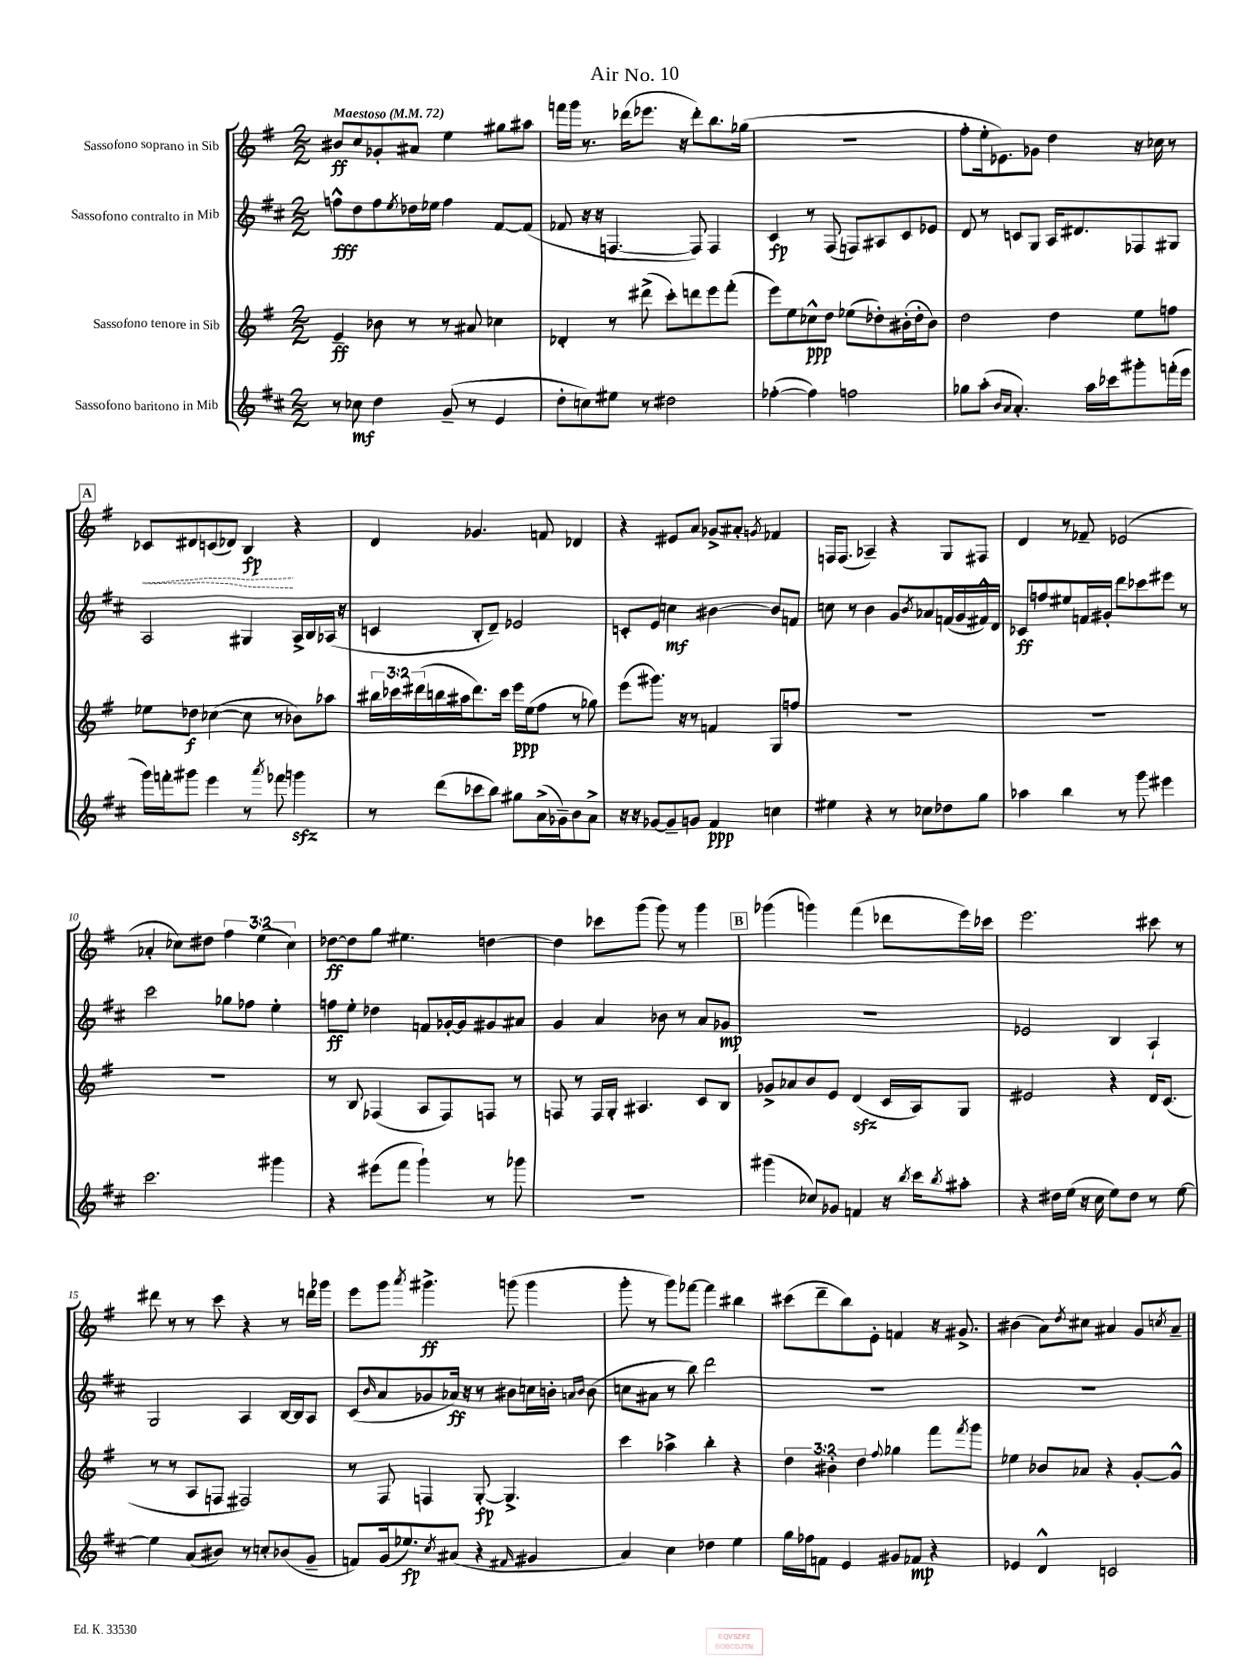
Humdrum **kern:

**kern	**kern	**kern	**kern
*staff4	*staff3	*staff2	*staff1
*clefG2	*clefG2	*clefG2	*clefG2
*k[f#c#]	*k[f#]	*k[f#c#]	*k[f#]
*M2/2	*M2/2	*M2/2	*M2/2
*MM72	*MM72	*MM72	*MM72
8r	4e~	8ff^^	8b#
8cc-	.	8dd	8cc
4dd	8b-	8ff	8g-'
.	.	8qee	.
.	8r	16dd-	8a#
.	.	16ee-	.
(8g~	8r	4ff	4ee
8r	8a#	.	.
4e	4cc-	[8f#	8gg#
.	.	(8f#]	8aa#
=	=	=	=
8dd'	4d-'	8f-	16fff
.	.	.	16ggg
8cc)	.	16r	8.r
.	.	16r	.
8ee#	8r	[4.F	.
.	.	.	(16ddd-
8r	(8ddd#^	.	8.eee-
2dd#	8ccc')	.	.
.	.	.	16r
.	8ddd	8F])	8ddd-')
.	8eee	4F	8.bb
.	(8fff#'	.	.
.	.	.	(16gg-
=	=	=	=
([4ff-'	8eee)	4c#	1r
.	8ee	.	.
4ff-])	8cc-^^	8r	.
.	8dd	(8F#	.
2ff	(8ee-	8F)	.
.	8dd-')	8A#	.
.	(16b#'	8c#	.
.	16dd-'	.	.
.	8b#)	8e-	.
=	=	=	=
8gg-	2dd	8d	8ff#'
(8aa'	.	8r	16ee'
.	.	.	8.e-)
16qqb	.	.	.
16qqa	.	.	.
4.a')	.	8c	.
.	.	8G	8g-
.	4dd	16A	4dd
.	.	8.d#	.
16aa	.	.	.
16ccc-	.	.	.
8ggg#'	8ee	8F-	16r
.	.	.	16cc-
(16fff'	8ff	8G#	8r
16eee	.	.	.
=	=	=	=
16ggg)	8ee-	2A	8c-
16fff'	.	.	.
8ggg#	8dd-	.	8d#
4eee	([4cc-	.	(8c
.	.	.	8d-)
8r	8cc-]	4G#	4B
8qaaa	.	.	.
8fff-	8r	.	.
4ggg	8b-)	16A^	4r
.	.	16B	.
.	8aa-	(16A-	.
.	.	16r	.
=	=	=	=
8r	24bb#	4c	4d
.	24ccc-	.	.
.	(24ddd#	.	.
(8ddd	16bb	.	.
.	16aa#	.	.
8ccc-	8.ddd#)	8B'	4.g-
8bb)	.	8d~)	.
.	16ccc-	.	.
8gg#	16eee	2e-	.
.	(16ee	.	.
(16a^	8ff#	.	8f
16g-~)	.	.	.
8b	8r	.	4d-
8a^	8gg-)	.	.
=	=	=	=
16r	(8eee	8c'	4r
16r	.	.	.
[8g-	8.ggg#)	8e	.
8g-~]	.	4cc	8e#
.	16r	.	.
8g	8r	.	8a
4f#	4f	[4b#	8g-^
.	.	.	8a#'
.	.	.	8qg
4cc	8G	8b#]	4f-
.	8ff	8f	.
=	=	=	=
4ee#	1r	8cc	16F
.	.	.	(8.F
.	.	8r	.
4r	.	4b	4A-~)
8r	.	8g	4r
.	.	8qb	.
8cc-	.	8a-	.
8dd-	.	(16f	8G
.	.	16g	.
8gg	.	16f#^^)	8F#
.	.	16d	.
=	=	=	=
4aa-	1r	8c-	4d
.	.	8ff	.
4bb	.	8ee#	8r
.	.	16f	8f-~
.	.	16g#'	.
8r	.	8ddd	(2e-
8ggg	.	8ccc-	.
4eee#	.	8eee#	.
.	.	8r	.
=	=	=	=
2.ccc#	1r	2ccc#	4a-'
.	.	.	8cc-)
.	.	.	8dd#
.	.	8gg-	6ff#
.	.	8ff-	.
.	.	.	(6ee
4ggg#	.	4ee'	.
.	.	.	6cc-)
=	=	=	=
4r	8r	8ff	[8dd-
.	8B	8ee'	8dd-]
(8eee#	(4F-	4dd-	8gg
8fff#	.	.	4.ee#
4ggg`)	8A	8f	.
.	8F-)	[16g-'	.
.	.	16g-]	.
8r	8F	8g#	[4dd
8ggg-	8r	8a#	.
=	=	=	=
1r	8F	4g	4dd]
.	8r	.	.
.	16F	4a	8ccc-
.	16G'	.	.
.	4.A#	.	(8ggg
.	.	8b-	8ggg)
.	.	8r	8r
.	8c	8a	4ggg
.	8B	8g-	.
=	=	=	=
(4ggg#	8g-^	1r	(4ggg-
.	8a-	.	.
8cc-)	8b	.	4ggg)
8g-	8e	.	.
4f	(4d	.	(4fff#
16r	16c	.	8ddd-
8qbb	.	.	.
16ccc#	16A)	.	.
8qbb	.	.	.
8aa#'	8G	.	16eee)
.	.	.	16ccc-
=	=	=	=
4r	2e#	2e-	2.eee
16dd#	.	.	.
(16ee	.	.	.
16r	.	.	.
16cc#	.	.	.
8ee)	4r	4B	.
8dd#	.	.	.
8r	16d	4A`	8ccc#
.	(8.c	.	.
[8ee	.	.	8r
=	=	=	=
4ee]	8r	2G	8ddd#
.	8r	.	8r
(8a	8A	.	8r
8b#)	8F	.	8ccc
8r	2F#)	4A	4r
8cc'	.	.	.
(8b-	.	[16B	8r
.	.	16B]	.
8g~	.	8A	16ddd
.	.	.	16ggg-
=	=	=	=
8f)	8r	(8c#	8eee
.	.	16qqb	.
(16g	8F#	8a	8ggg
8.ee-)	.	.	.
.	.	.	8qaaa
.	4F	8g-	4.ggg#^
8qcc#	.	.	.
(8a#	.	16a-)	.
.	.	16r	.
4r	[8G'	8r	.
.	4.G^]	8b#	(8ggg
16qqf#	.	.	.
4g#	.	16cc	4ggg
.	.	16b'	.
.	.	16qqa	.
.	.	16qqb	.
.	.	(8b	.
=	=	=	=
4a)	4ccc	8cc	8ggg'
.	.	8a#	8r
4cc#	4aa-^	8r	8ggg)
.	.	8bb)	[8fff-
4dd-	4bb'	2ddd	4fff-]
4ee	4r	.	4bb#
=	=	=	=
16gg	6dd	1r	(8ccc#
16ff-	.	.	.
8f	.	.	8ddd~
.	6b#'	.	.
4e	.	.	8bb)
.	6dd	.	.
.	.	.	8e'
.	8qqff#	.	.
8g#	4gg-	.	4f
8f-	.	.	.
4r	8fff#	.	16r
.	.	.	8.g#^
.	8qfff#	.	.
.	8ggg	.	.
=	=	=	=
4e-	4ee-	1r	(4b#
4d^^	8b-	.	8a)
.	.	.	8qdd
.	8a-	.	8cc#
2c	4r	.	4a#
.	[8g'	.	8g
.	.	.	8qcc
.	8g^^]	.	8a#~
==	==	==	==
*-	*-	*-	*-
